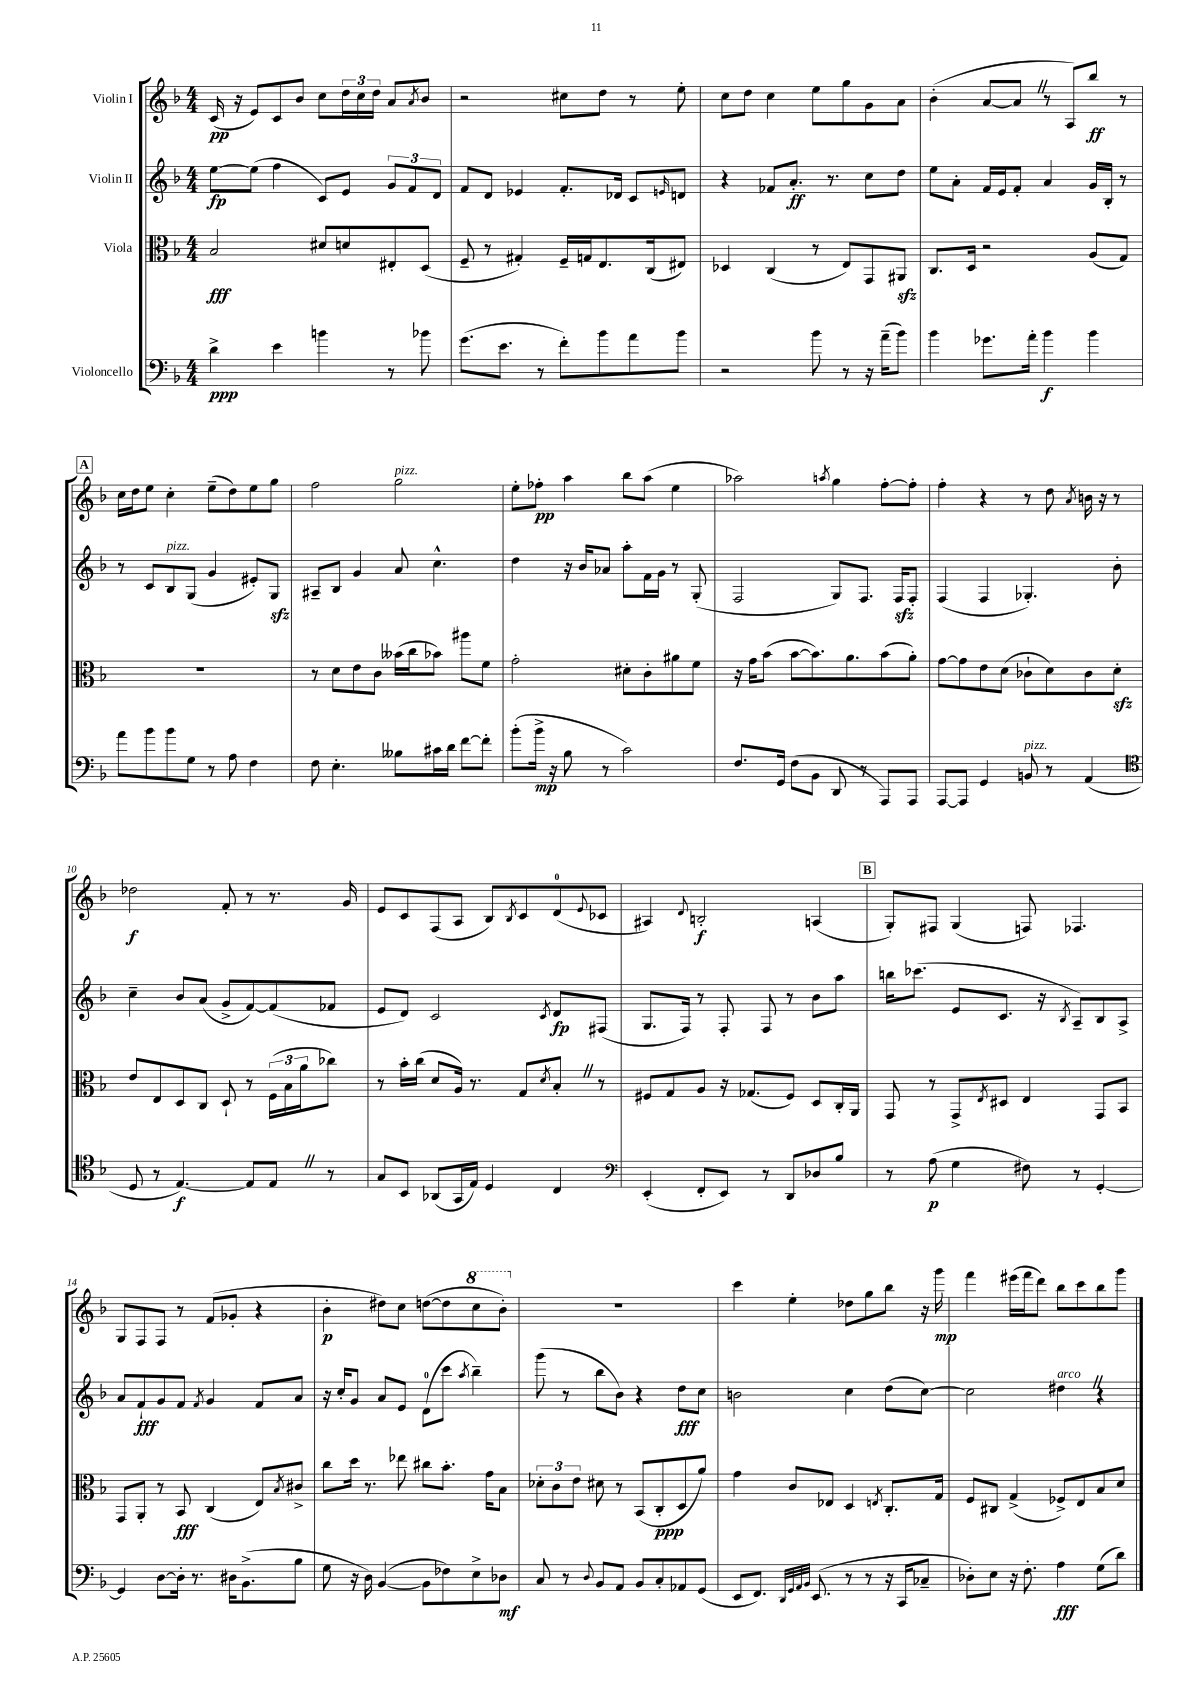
<<
\new StaffGroup <<
\new Staff = "s0" \with { instrumentName = "Violin I" } {
    \clef treble \key f \major \numericTimeSignature \time 4/4
    c'16\pp( r16 e'8) c'8 bes'8 c''8 \tuplet 3/2 { d''16 c''16 d''16 } a'8 \acciaccatura { a'8 } bes'8 |
    r2 cis''8 d''8 r8 e''8-. |
    c''8 d''8 c''4 e''8 g''8 g'8 a'8 |
    bes'4-.( a'8~ a'8 \once \override BreathingSign.text = \markup { \musicglyph "scripts.caesura.straight" } \breathe r8 a8) bes''8\ff r8 |
    \mark \markup { \box "A" } c''16 d''16 e''8 c''4-. e''8--( d''8) e''8 g''8 |
    f''2 g''2^\markup { \italic "pizz." } |
    e''8-. fes''8-.\pp a''4 bes''8 a''8( e''4 |
    aes''2) \acciaccatura { a''8 } g''4 f''8~-. f''8-. |
    f''4-. r4 r8 d''8 \acciaccatura { a'8 } b'16 r16 r8 |
    des''2\f f'8-. r8 r8. g'16 |
    e'8 c'8 f8( a8 bes8) \acciaccatura { bes8 } c'8 d'8-0( \appoggiatura { e'8 } ces'8 |
    ais4) \appoggiatura { d'8 } b2-.\f a4( |
    \mark \markup { \box "B" } g8-.) fis8 g4( f8) fes4. |
    g8 f8 f8 r8 f'8( ges'8-. r4 |
    bes'4-.\p dis''8) c''8 d''8~( d''8 \ottava #1 c'''8 bes''8-.) \ottava #0 |
    R1 |
    c'''4 e''4-. des''8 g''8 bes''8 r16 g'''16\mp |
    f'''4 eis'''16( f'''16 d'''8) bes''8 c'''8 bes''8 g'''8 \bar "|." |
}
\new Staff = "s1" \with { instrumentName = "Violin II" } {
    \clef treble \key f \major \numericTimeSignature \time 4/4
    e''8~\fp e''8( f''4 c'8) e'8 \tuplet 3/2 { g'8 f'8 d'8 } |
    f'8 d'8 ees'4 f'8.-. des'16 c'8 \grace { e'16 } d'8 |
    r4 fes'8 a'8.-.\ff r8. c''8 d''8 |
    e''8 a'8-. f'16 e'16 f'8-. a'4 g'16 bes16-. r8 |
    \mark \markup { \box "A" } r8 c'8 bes8^\markup { \italic "pizz." } g8( g'4 eis'8-.) g8\sfz |
    ais8-- bes8 g'4 a'8 c''4.-^ |
    d''4 r16 bes'16 aes'8 a''8-. f'16 g'16 r8 g8-.( |
    f2 g8) f8. f16\sfz f8-. |
    f4( f4 ges4.-.) bes'8-. |
    c''4-- bes'8 a'8( g'8-> f'8~) f'8( fes'8 |
    e'8 d'8) c'2 \acciaccatura { c'8 } d'8\fp fis8( |
    g8. f16) r8 f8-. f8 r8 bes'8 a''8 |
    \mark \markup { \box "B" } b''16 ces'''8.( e'8 c'8. r16 \acciaccatura { bes8 } a8--) bes8 a8-> |
    a'8 f'8-!\fff g'8 f'8 \acciaccatura { f'8 } g'4 f'8 a'8 |
    r16 c''16-. g'8 a'8 e'8 d'8-0( c'''8 \acciaccatura { a''8 } bes''4--) |
    g'''8( r8 bes''8 bes'8) r4 d''8\fff c''8 |
    b'2 c''4 d''8( c''8~) |
    c''2 dis''4^\markup { \italic "arco" } \once \override BreathingSign.text = \markup { \musicglyph "scripts.caesura.straight" } \breathe r4 \bar "|." |
}
\new Staff = "s2" \with { instrumentName = "Viola" } {
    \clef alto \key f \major \numericTimeSignature \time 4/4
    bes2\fff dis'8 d'8 eis8-. d8( |
    f8-- r8 gis4-.) f16-- g16 e8. c16( eis8) |
    des4 c4( r8 e8) g,8 ais,8\sfz |
    c8. d16 r2 a8( g8) |
    \mark \markup { \box "A" } R1 |
    r8 d'8 e'8 c'8 beses'16( c''16 bes'8) ais''8 f'8 |
    g'2-. dis'8-. c'8-. ais'8 f'8 |
    r16 g'16 bes'8( bes'8~ bes'8.) a'8. bes'8( a'8-.) |
    g'8~ g'8 e'8 d'8( ces'8-! d'8) ces'8 d'8-.\sfz |
    e'8 e8 d8 c8 d8-! r8 \tuplet 3/2 { f16( bes16 a'16 } ces''8) |
    r8 bes'16-. c''16( d'8 a16) r8. g8 \acciaccatura { d'8 } bes8-. \once \override BreathingSign.text = \markup { \musicglyph "scripts.caesura.straight" } \breathe r8 |
    fis8 g8 a8 r16 ges8.( fis8) d8 c16-. a,16 |
    \mark \markup { \box "B" } g,8 r8 g,8-> \acciaccatura { e8 } dis8 e4 g,8 bes,8 |
    g,8 a,8-. r8 bes,8\fff c4( e8) \acciaccatura { bes8 } cis'8-> |
    c''8 d''16 r8. ees''8 cis''8 bes'8.-. g'16 bes8 |
    \tuplet 3/2 { des'8-. c'8 e'8 } dis'8 r8 bes,8( c8-.\ppp d8 a'8) |
    g'4 c'8 ees8 d4 \acciaccatura { e8 } c8.-. g16 |
    f8 cis8 g4->( fes8->) e8 bes8 d'8 \bar "|." |
}
\new Staff = "s3" \with { instrumentName = "Violoncello" } {
    \clef bass \key f \major \numericTimeSignature \time 4/4
    d'4->\ppp e'4 b'4 r8 bes'8 |
    g'8.( e'8. r8 f'8-.) bes'8 a'8 bes'8 |
    r2 bes'8 r8 r16 a'16--( bes'8) |
    bes'4 ges'8. a'16-. bes'4\f bes'4 |
    \mark \markup { \box "A" } a'8 bes'8 bes'8 g8 r8 a8 f4 |
    f8 e4.-. beses8 cis'16 d'16 f'8~ f'8-. |
    bes'8-.( bes'16->\mp r16 bes8 r8 c'2) |
    f8. g,16 f8( bes,8 d,8 r8 a,,8) a,,8 |
    a,,8~ a,,8 g,4 b,8^\markup { \italic "pizz." } r8 a,4( |
    \clef tenor d8 r8 e4.~\f) e8 e8 \once \override BreathingSign.text = \markup { \musicglyph "scripts.caesura.straight" } \breathe r8 |
    g8 bes,8 aes,8( g,16 e16) d4 c4 |
    \clef bass e,4-.( f,8-. e,8) r8 d,8 des8 bes8 |
    \mark \markup { \box "B" } r8 a8\p( g4 fis8) r8 g,4~-. |
    g,4 d8~ d16-. r8. dis16 bes,8.->( bes8 |
    g8 r16 d16) bes,4~( bes,8 fes8) e8-> des8\mf |
    c8 r8 \appoggiatura { d8 } bes,8 a,8 bes,8 c8-. aes,8 g,8( |
    e,8 f,8.) \grace { d,32 g,32 a,32 bes,32 } e,8.( r8 r8 r16 c,16 ces8-- |
    des8-.) e8 r16 f8.-. a4\fff g8( d'8) \bar "|." |
}
>>
>>
